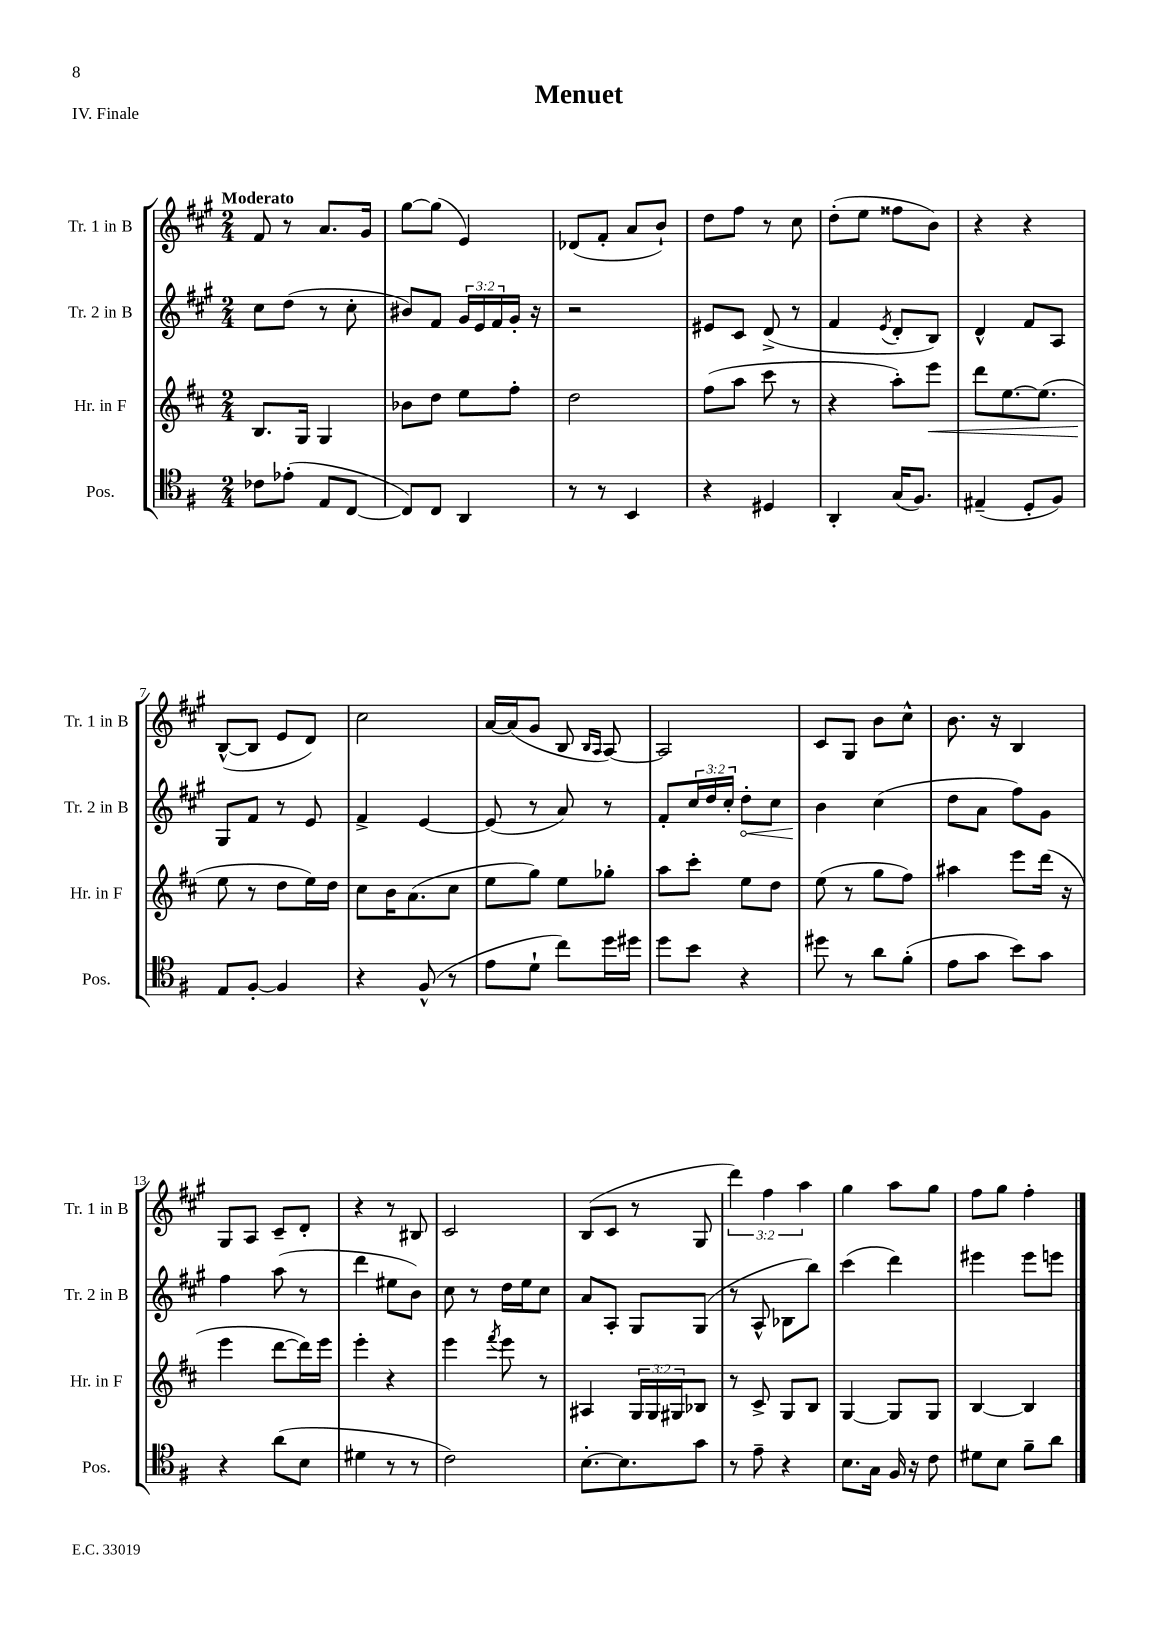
\header { title = "Menuet" piece = "IV. Finale" }
<<
\new StaffGroup <<
\new Staff = "s0" \with { instrumentName = "Tr. 1 in B" shortInstrumentName = "Tr. 1 in B" } {
    \clef treble \key a \major \numericTimeSignature \time 2/4 \override Staff.TupletNumber.text = #tuplet-number::calc-fraction-text \tempo "Moderato"
    fis'8 r8 a'8. gis'16 |
    gis''8~ gis''8( e'4) |
    des'8( fis'8-. a'8 b'8-!) |
    d''8 fis''8 r8 cis''8 |
    d''8-.( e''8 fisis''8 b'8) |
    r4 r4 |
    b8~-^( b8 e'8 d'8) |
    cis''2 |
    a'16~ a'16( gis'8 b8 \grace { b16 a16 } a8~) |
    a2 |
    cis'8 gis8 b'8 cis''8-^ |
    b'8. r16 b4 |
    gis8 a8 cis'8-- d'8-. |
    r4 r8 bis8 |
    cis'2 |
    b8( cis'8 r8 gis8 |
    \tuplet 3/2 { d'''4) fis''4 a''4 } |
    gis''4 a''8 gis''8 |
    fis''8 gis''8 fis''4-. \bar "|." |
}
\new Staff = "s1" \with { instrumentName = "Tr. 2 in B" shortInstrumentName = "Tr. 2 in B" } {
    \clef treble \key a \major \numericTimeSignature \time 2/4 \override Staff.TupletNumber.text = #tuplet-number::calc-fraction-text
    cis''8 d''8( r8 cis''8-. |
    bis'8) fis'8 \tuplet 3/2 { gis'16 e'16 fis'16 } gis'16-. r16 |
    r2 |
    eis'8 cis'8 d'8->( r8 |
    fis'4 \acciaccatura { e'8 } d'8-. b8) |
    d'4-^ fis'8 a8 |
    gis8 fis'8 r8 e'8 |
    fis'4-> e'4~ |
    e'8( r8 a'8) r8 |
    fis'8-. \tuplet 3/2 { cis''16 d''16 cis''16-. } \once \override Hairpin.circled-tip = ##t d''8-.\< cis''8 |
    b'4\! cis''4( |
    d''8 a'8 fis''8) gis'8 |
    fis''4 a''8( r8 |
    d'''4 eis''8 b'8) |
    cis''8 r8 d''16 e''16 cis''8 |
    a'8 a8-. gis8 gis8( |
    r8 a8-^ bes8 b''8) |
    cis'''4( d'''4) |
    eis'''4 eis'''8 e'''8 \bar "|." |
}
\new Staff = "s2" \with { instrumentName = "Hr. in F" shortInstrumentName = "Hr. in F" } {
    \clef treble \key d \major \numericTimeSignature \time 2/4 \override Staff.TupletNumber.text = #tuplet-number::calc-fraction-text
    b8. g16 g4 |
    bes'8 d''8 e''8 fis''8-. |
    d''2 |
    fis''8( a''8 cis'''8 r8 |
    r4 a''8-.) e'''8\< |
    d'''8 e''8.~ e''8.( |
    e''8\! r8 d''8 e''16) d''16 |
    cis''8 b'16 a'8.( cis''8 |
    e''8 g''8) e''8 ges''8-. |
    a''8 cis'''8-. e''8 d''8 |
    e''8( r8 g''8 fis''8) |
    ais''4 e'''8 d'''16( r16 |
    e'''4 d'''8~ d'''16) e'''16 |
    e'''4-. r4 |
    e'''4 \acciaccatura { fis'''8 } e'''8 r8 |
    ais4 \tuplet 3/2 { g16 g16 gis16 } bes8 |
    r8 cis'8-> g8 b8 |
    g4~ g8 g8 |
    b4~ b4 \bar "|." |
}
\new Staff = "s3" \with { instrumentName = "Pos." shortInstrumentName = "Pos." } {
    \clef tenor \key g \major \numericTimeSignature \time 2/4
    ces'8 ees'8-.( e8 c8~ |
    c8) c8 a,4 |
    r8 r8 b,4 |
    r4 dis4 |
    a,4-. g16( fis8.) |
    eis4--( d8-. fis8) |
    e8 fis8~-. fis4 |
    r4 fis8-^( r8 |
    e'8 d'8-! c''8) d''16 dis''16 |
    d''8 b'8 r4 |
    dis''8 r8 a'8 fis'8-.( |
    e'8 g'8 b'8) g'8 |
    r4 a'8( b8 |
    dis'4 r8 r8 |
    c'2) |
    b8.~-. b8. g'8 |
    r8 e'8-- r4 |
    b8. g16 fis16 r16 c'8 |
    dis'8 b8 fis'8-- a'8 \bar "|." |
}
>>
>>
